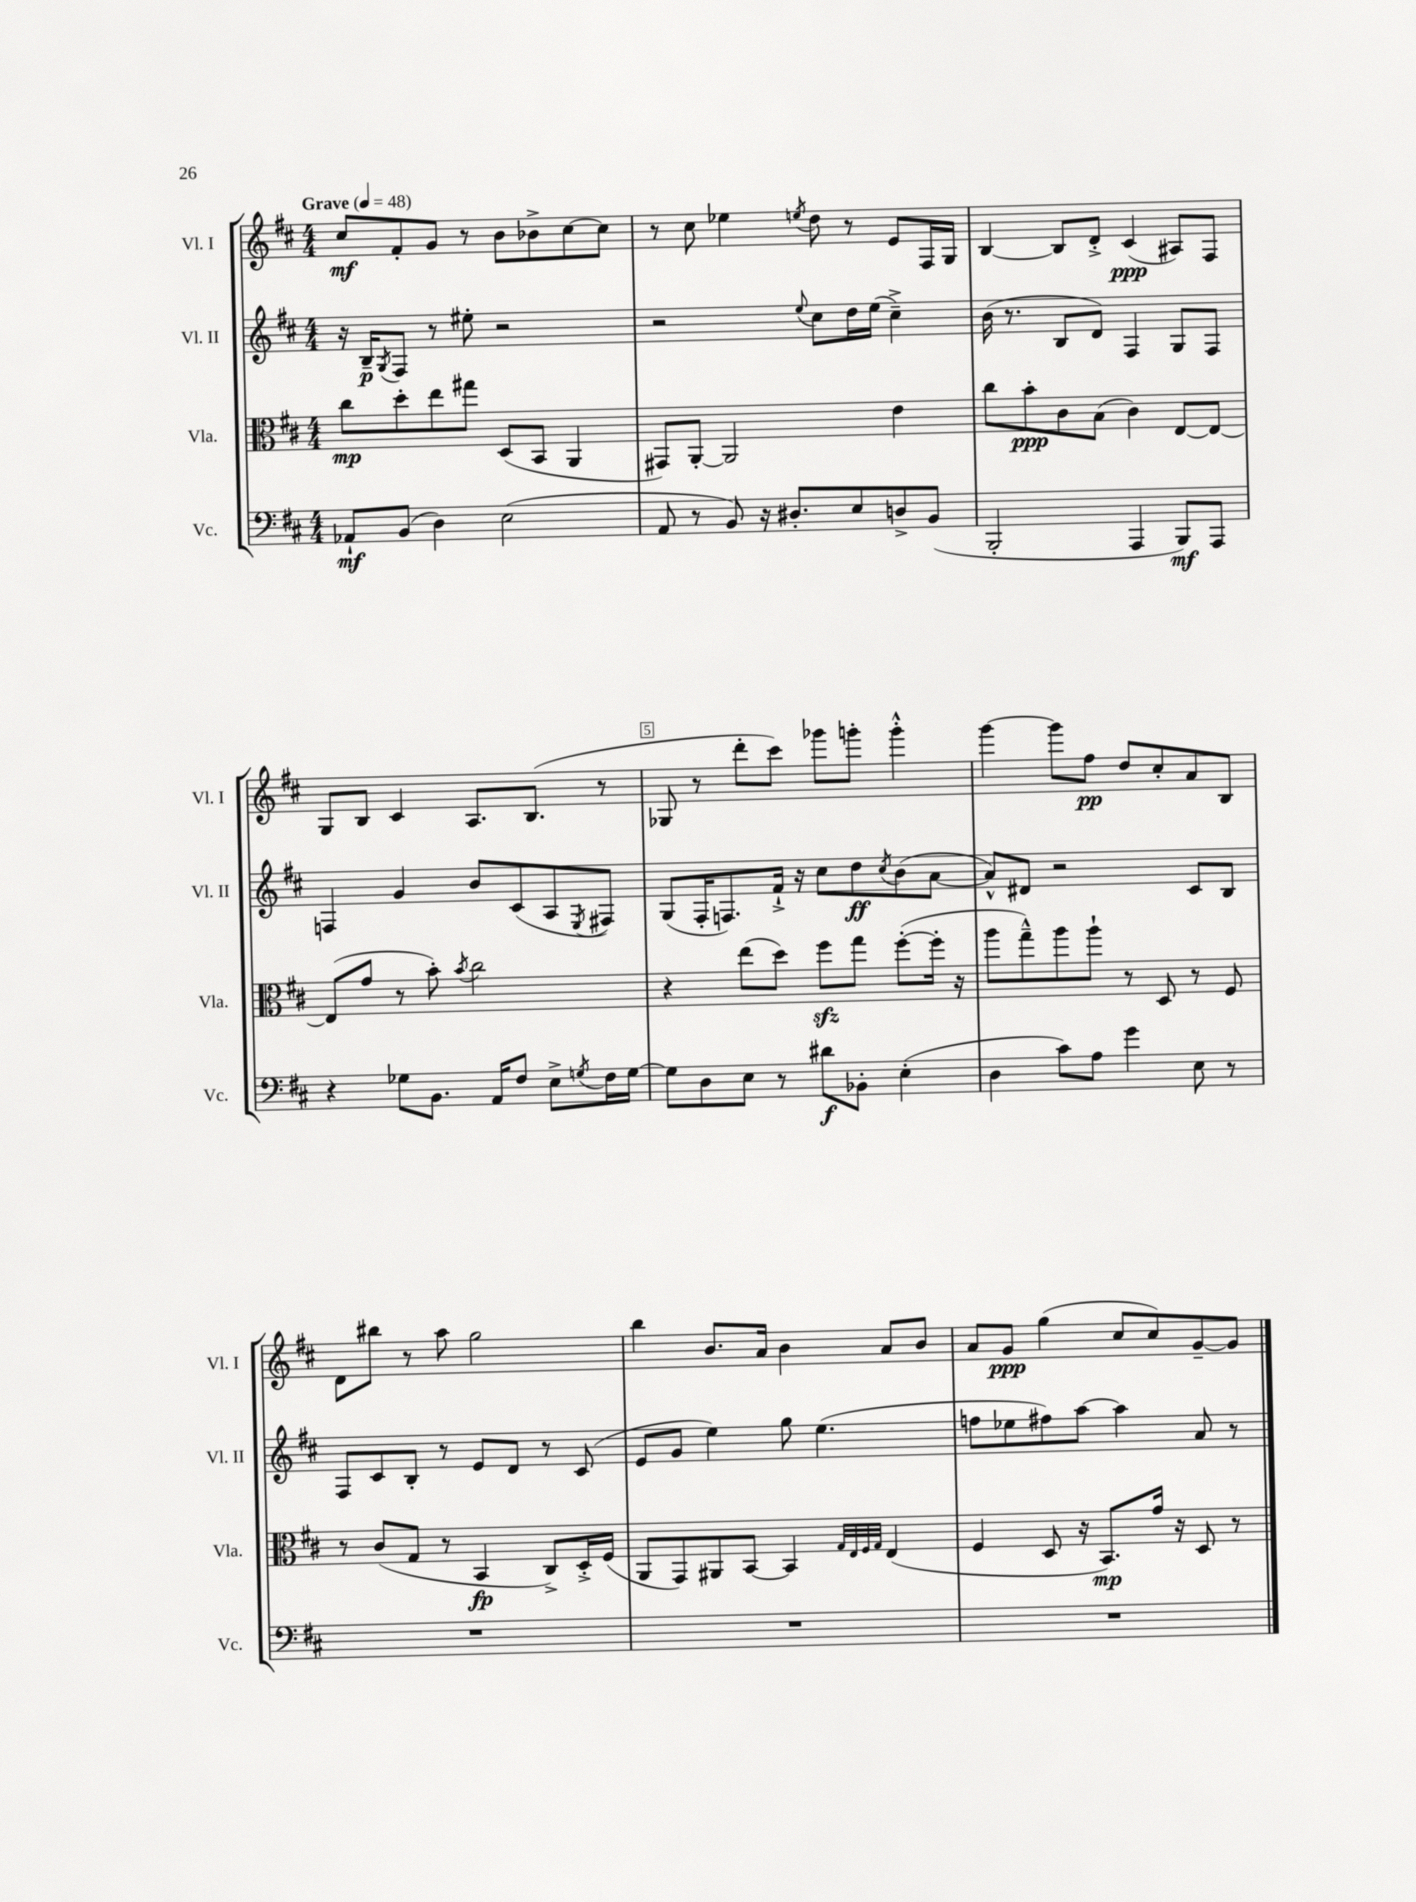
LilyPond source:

<<
\new StaffGroup <<
\new Staff = "s0" \with { instrumentName = "Vl. I" shortInstrumentName = "Vl. I" } {
    \clef treble \key d \major \numericTimeSignature \time 4/4 \tempo "Grave" 4 = 48
    cis''8\mf fis'8-. g'8 r8 b'8 bes'8-> cis''8~ cis''8 |
    r8 cis''8 ees''4 \acciaccatura { e''8 } d''8 r8 e'8 fis16 g16 |
    b4~ b8 d'8-.-> cis'4\ppp( ais8) fis8 |
    g8 b8 cis'4 a8. b8.( r8 |
    ges8 r8 d'''8-. cis'''8) ges'''8 g'''8-. g'''4-.-^ |
    g'''4~ g'''8 fis''8\pp d''8 cis''8-. a'8 b8 |
    d'8 bis''8 r8 a''8 g''2 |
    b''4 b'8. a'16 b'4 a'8 b'8 |
    a'8 g'8\ppp g''4( cis''8 cis''8) g'8~-- g'8 \bar "|." |
}
\new Staff = "s1" \with { instrumentName = "Vl. II" shortInstrumentName = "Vl. II" } {
    \clef treble \key d \major \numericTimeSignature \time 4/4
    r16 b16--\p \acciaccatura { g8 } fis8 r8 eis''8-. r2 |
    r2 \appoggiatura { e''8 } cis''8 d''16 e''16( cis''4--->) |
    b'16( r8. b8 d'8) fis4 g8 fis8 |
    f4 g'4 b'8 cis'8( a8 \acciaccatura { e8 } fis8) |
    g8( fis16-. f8.) fis'16-!-> r16 cis''8 d''8\ff \acciaccatura { cis''8 } b'8( a'8~ |
    a'8-^) dis'8 r2 cis'8 b8 |
    fis8 cis'8 b8-. r8 e'8 d'8 r8 cis'8( |
    e'8 g'8 e''4) g''8 e''4.( |
    f''8 ees''8 fis''8) a''8~ a''4 a'8 r8 \bar "|." |
}
\new Staff = "s2" \with { instrumentName = "Vla." shortInstrumentName = "Vla." } {
    \clef alto \key d \major \numericTimeSignature \time 4/4
    cis''8\mp d''8-. e''8 gis''8 d8( b,8 a,4 |
    gis,8) a,8~-. a,2 e'4 |
    cis''8 b'8-.\ppp cis'8 b8( cis'4) e8~ e8~ |
    e8( g'8 r8 b'8-.) \acciaccatura { b'8 } cis''2 |
    r4 e''8( d''8) fis''8\sfz g''8 fis''8~-.( fis''16-. r16 |
    a''8 g''8---^) a''8 a''8-! r8 d8 r8 fis8 |
    r8 cis'8( g8 r8 b,4\fp cis8->) d16-.-> fis16( |
    a,8 g,8) ais,8 b,8~ b,4 \grace { g32 e32 fis32 g32 } e4( |
    fis4 d8 r16 b,8.\mp) g'16 r16 d8 r8 \bar "|." |
}
\new Staff = "s3" \with { instrumentName = "Vc." shortInstrumentName = "Vc." } {
    \clef bass \key d \major \numericTimeSignature \time 4/4
    aes,8-!\mf b,8( d4) e2( |
    a,8 r8 b,8) r16 dis8.-. e8 d8-> b,8( |
    b,,2-. a,,4 b,,8\mf) a,,8 |
    r4 ges8 b,8. a,16 fis8 e8-> \acciaccatura { g8 } fis16 g16~ |
    g8 d8 e8 r8 dis'8\f bes,8-. e4-.( |
    d4 cis'8) a8 g'4 e8 r8 |
    R1 |
    R1 |
    R1 \bar "|." |
}
>>
>>
\layout { \context { \Score \override BarNumber.break-visibility = ##(#f #t #t) barNumberVisibility = #(every-nth-bar-number-visible 5) \override BarNumber.stencil = #(make-stencil-boxer 0.1 0.3 ly:text-interface::print) } }
